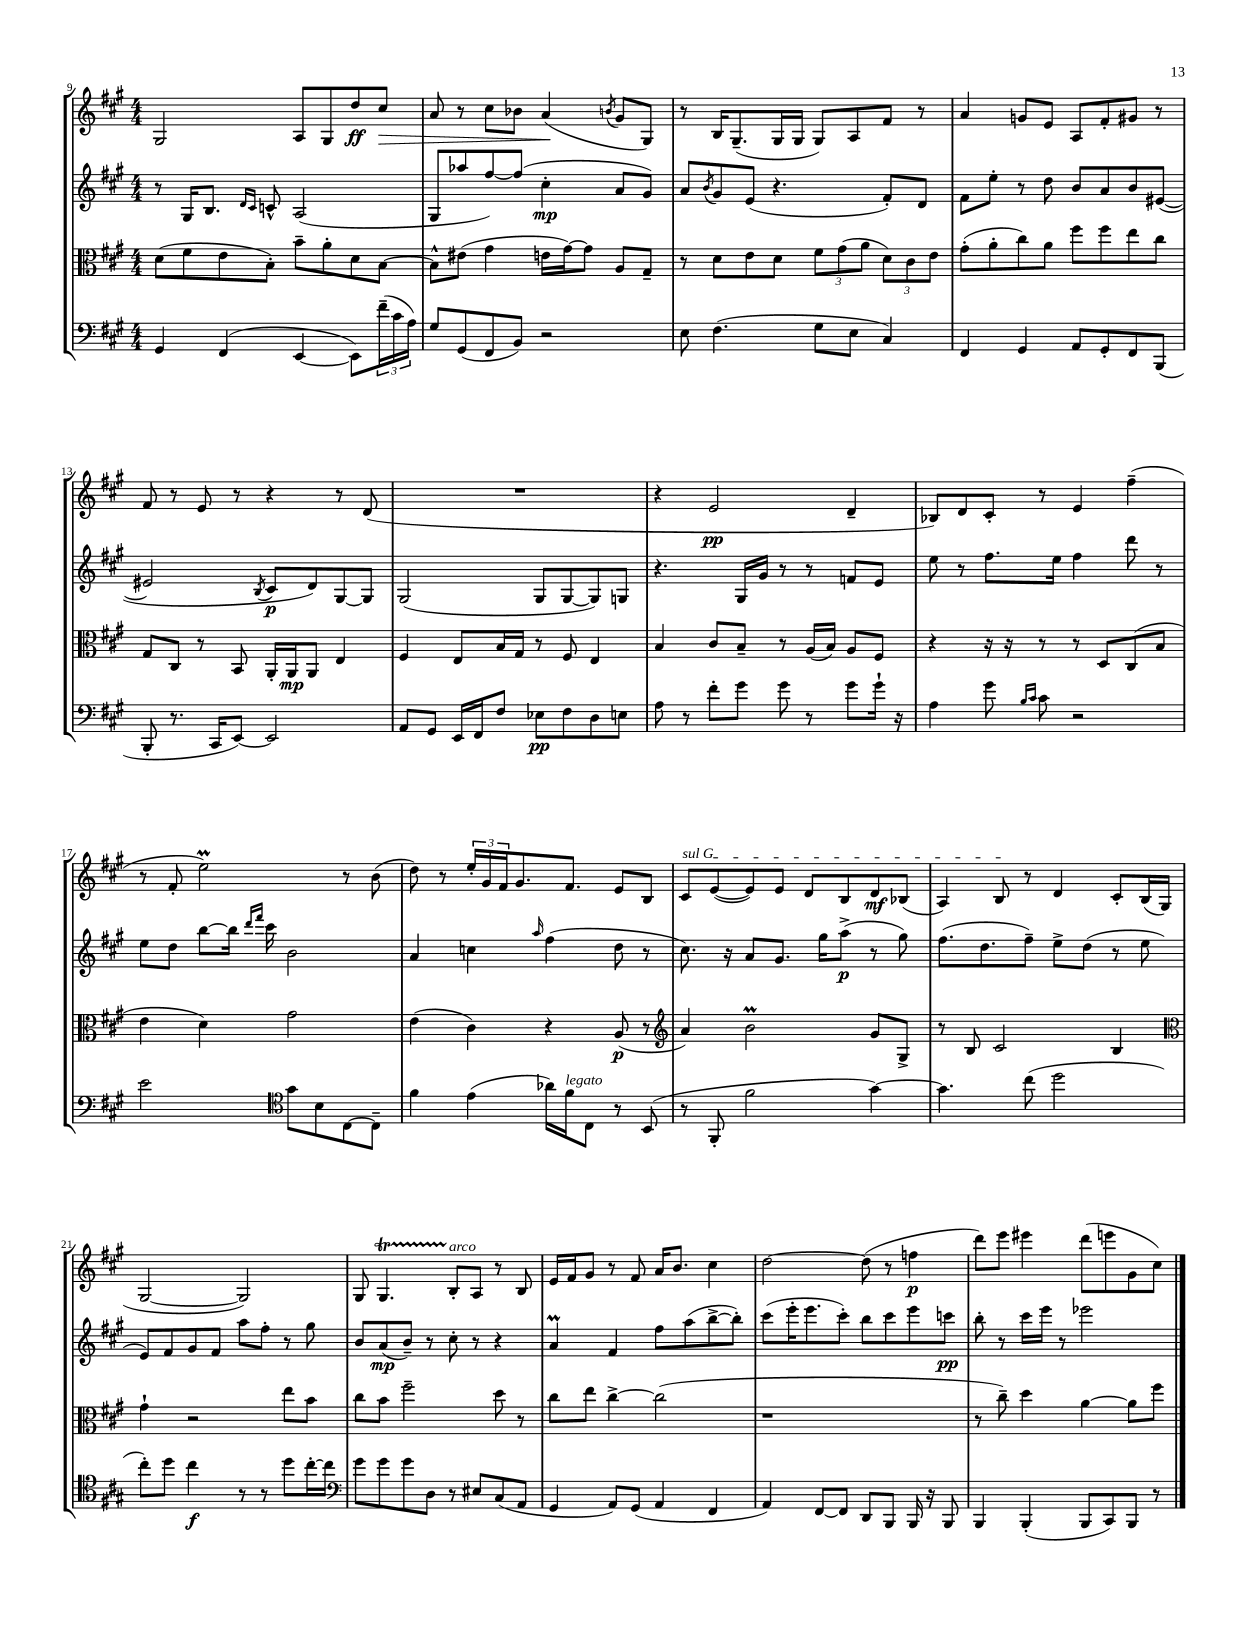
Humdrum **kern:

**kern	**kern	**kern	**kern
*staff4	*staff3	*staff2	*staff1
*clefF4	*clefC3	*clefG2	*clefG2
*k[f#c#g#]	*k[f#c#g#]	*k[f#c#g#]	*k[f#c#g#]
*M4/4	*M4/4	*M4/4	*M4/4
4GG#/	(8d\L	8r	2G#/
.	8f#\	16G#/LK	.
.	.	8.B/J	.
(4FF#/	8e\	.	.
.	.	16qqd/LL	.
.	.	16qqc#/JJ	.
.	8B'\J)	8c^^/	.
[4EE/	8b~\L	(2A/	8A/L
.	8a'\	.	8G#/
8EE\]L)	8d\	.	8dd/
(24f#~\L	[8B\J	.	8cc#/J
24c#\	.	.	.
24A\JJ)	.	.	.
=	=	=	=
8G#/L	8B^^\]L	8G#/L	8a/
(8GG#/	(8e#\J	8aa-/	8r
8FF#/	4g#\	[8ff#/)	8cc#\L
8BB/J)	.	(8ff#/]J	8b-\J
2r	16e\LL	4cc#'\	(4a/
.	[16g#\J)	.	.
.	8g#\]J	.	.
.	.	.	8qb/
.	8A/L	8a/L	8g#/L
.	8G#~/J	8g#/J)	8G#/J)
=	=	=	=
8E\	8r	8a/L	8r
.	.	8qb/	.
(4.F#\	8d\L	8g#/	16B/LK
.	.	.	(8.G#~/
.	8e\	(8e/J	.
.	8d\J	4.r	16G#/L
.	.	.	16G#/JJ
8G#\L	12f#\L	.	8G#/L)
.	(12g#\	.	.
8E\J	.	.	8A/
.	12a\J	.	.
4C#/)	12d\L)	8f#'/L)	8f#/J
.	12c#\	.	.
.	.	8d/J	8r
.	12e\J	.	.
=	=	=	=
4FF#/	(8g#'\L	8f#\L	4a/
.	8a'\	8ee'\J	.
4GG#/	8cc#\)	8r	8g/L
.	8a\J	8dd\	8e/J
8AA/L	8ff#\L	8b/L	8A/L
8GG#'/	8ff#\	8a/	8f#'/
8FF#/	8ee\	8b/	8g#/J
(8BBB/J	8cc#\J	([8e#/J	8r
=	=	=	=
8BBB'/	8G#/L	2e#/]	8f#/
8.r	8C#/J	.	8r
.	8r	.	8e/
16CC#/LK	.	.	.
[8EE/J)	8BB/	.	8r
.	.	8qB/	.
2EE/]	16AA'/LL	8c#/L	4r
.	16AA/J	.	.
.	8AA/J	8d/)	.
.	4E/	[8G#/	8r
.	.	8G#/]J	(8d/
=	=	=	=
8AA/L	4F#/	(2G#/	1r
8GG#/J	.	.	.
16EE/LL	8E/L	.	.
16FF#/J	.	.	.
8F#/J	16B/L	.	.
.	16G#/JJ	.	.
8E-\L	8r	8G#/L	.
8F#\	8F#/	[8G#/	.
8D\	4E/	8G#/])	.
8E\J	.	8G/J	.
=	=	=	=
8A\	4B/	4.r	4r
8r	.	.	.
8f#'\L	8c#/L	.	2e/
8g#\J	8B~/J	16G#/LL	.
.	.	16g#/JJ	.
8g#\	8r	8r	.
8r	(16A/LL	8r	.
.	16B/JJ)	.	.
8g#\L	8A/L	8f/L	4d~/
16g#`\Jk	8F#/J	8e/J	.
16r	.	.	.
=	=	=	=
4A\	4r	8ee\	8B-/L)
.	.	8r	8d/
8g#\	16r	8.ff#\L	8c#'/J
.	16r	.	.
16qqB/LL	.	.	.
16qqc#/JJ	.	.	.
8c#\	8r	.	8r
.	.	16ee\Jk	.
2r	8r	4ff#\	4e/
.	8D/L	.	.
.	(8C#/	8ddd\	(4ff#~\
.	8B/J	8r	.
=	=	=	=
2e\	4e\	8ee\L	8r
.	.	8dd\J	8f#'/
.	4d\)	[8bb\L	2ee\)
.	.	16bb\]Jk	.
.	.	16qqddd/LL	.
.	.	16qqfff#/JJ	.
.	.	16ccc#\	.
*clefC4	*	*	*
8g#\L	2g#\	2b\	.
8B\	.	.	.
[8C#\	.	.	8r
8C#~\]J	.	.	(8b\
=	=	=	=
4f#\	(4e\	4a/	8dd\)
.	.	.	8r
(4e\	4c#\)	4cc\	24ee'/LL
.	.	.	24g#/
.	.	.	24f#/J
.	.	.	8.g#/
.	.	16qqaa/	.
16a-\LL)	4r	(4ff#\	.
16f#\J	.	.	8.f#/J
8C#\J	.	.	.
8r	(8A/	8dd\	8e/L
(8BB/	8r	8r	8B/J
=	=	=	=
*	*clefG2	*	*
8r	4a/)	8.cc#\)	8c#/L
8FF#'/	.	.	([8e/
.	.	16r	.
2f#\	2b\	8a/L	8e/])
.	.	8.g#/J	8e/J
.	.	.	8d/L
.	.	16gg#\LK	.
.	.	(8aa^\J	8B/
[4g#\)	8g#/L	8r	8d/
.	8G#^/J	8gg#\)	(8B-/J
=	=	=	=
4.g#\]	8r	(8.ff#\L	4A/)
.	8B/	.	.
.	.	8.dd\	.
.	2c#/	.	8B/
(8cc#\	.	8ff#~\J)	8r
2dd\	.	8ee^\L	4d/
.	.	(8dd\J	.
.	4B/	8r	8c#'/L
.	.	8ee\	(16B/L
.	.	.	16G#/JJ
=	=	=	=
*	*clefC3	*	*
8cc#'\L)	4g#`\	8e/L)	[2G#/
8dd\J	.	8f#/	.
4cc#\	2r	8g#/	.
.	.	8f#/J	.
8r	.	8aa\L	2G#/])
8r	.	8ff#'\J	.
8dd\L	8ee\L	8r	.
[16cc#'\L	8b\J	8gg#\	.
16cc#\]JJ	.	.	.
=	=	=	=
*clefF4	*	*	*
8g#\L	8cc#\L	8b/L	8G#/
8g#\	8b\J	(8a/	4.G#/
8g#\	2ff#~\	8b~/J)	.
8D\J	.	8r	.
8r	.	8cc#'\	8B'/L
8E#/L	.	8r	8A/J
(8C#/	8dd\	4r	8r
8AA/J	8r	.	8B/
=	=	=	=
4GG#/	8cc#\L	4a/	16e/LL
.	.	.	16f#/J
.	8ee\J	.	8g#/J
8AA/L)	[4cc#^\	4f#/	8r
(8GG#/J	.	.	8f#/
4AA/	(2cc#\]	8ff#\L	16a/LK
.	.	.	8.b/J
.	.	(8aa\	.
4FF#/	.	[8bb^\	4cc#\
.	.	8bb'\]J)	.
=	=	=	=
4AA/)	1r	(8ccc#\L	[2dd\
.	.	16eee'\K	.
.	.	8.eee\	.
[8FF#/L	.	.	.
8FF#/]J	.	8ccc#'\J)	.
8DD/L	.	8bb\L	(8dd\]
8BBB/J	.	8ccc#\	8r
16BBB/	.	8eee\	4ff\
16r	.	.	.
8BBB/	.	8ccc\J	.
=	=	=	=
4BBB/	8r	8bb'\	8ddd\L)
.	8cc#~\)	8r	8eee\J
(4BBB'/	4dd\	16ccc#\LL	4eee#\
.	.	16eee\JJ	.
.	.	8r	.
8BBB/L	[4a\	2eee-\	(8ddd\L
8CC#/)	.	.	8eee\
8BBB/J	8a\]L	.	8g#\
8r	8ff#\J	.	8cc#\J)
==	==	==	==
*-	*-	*-	*-
